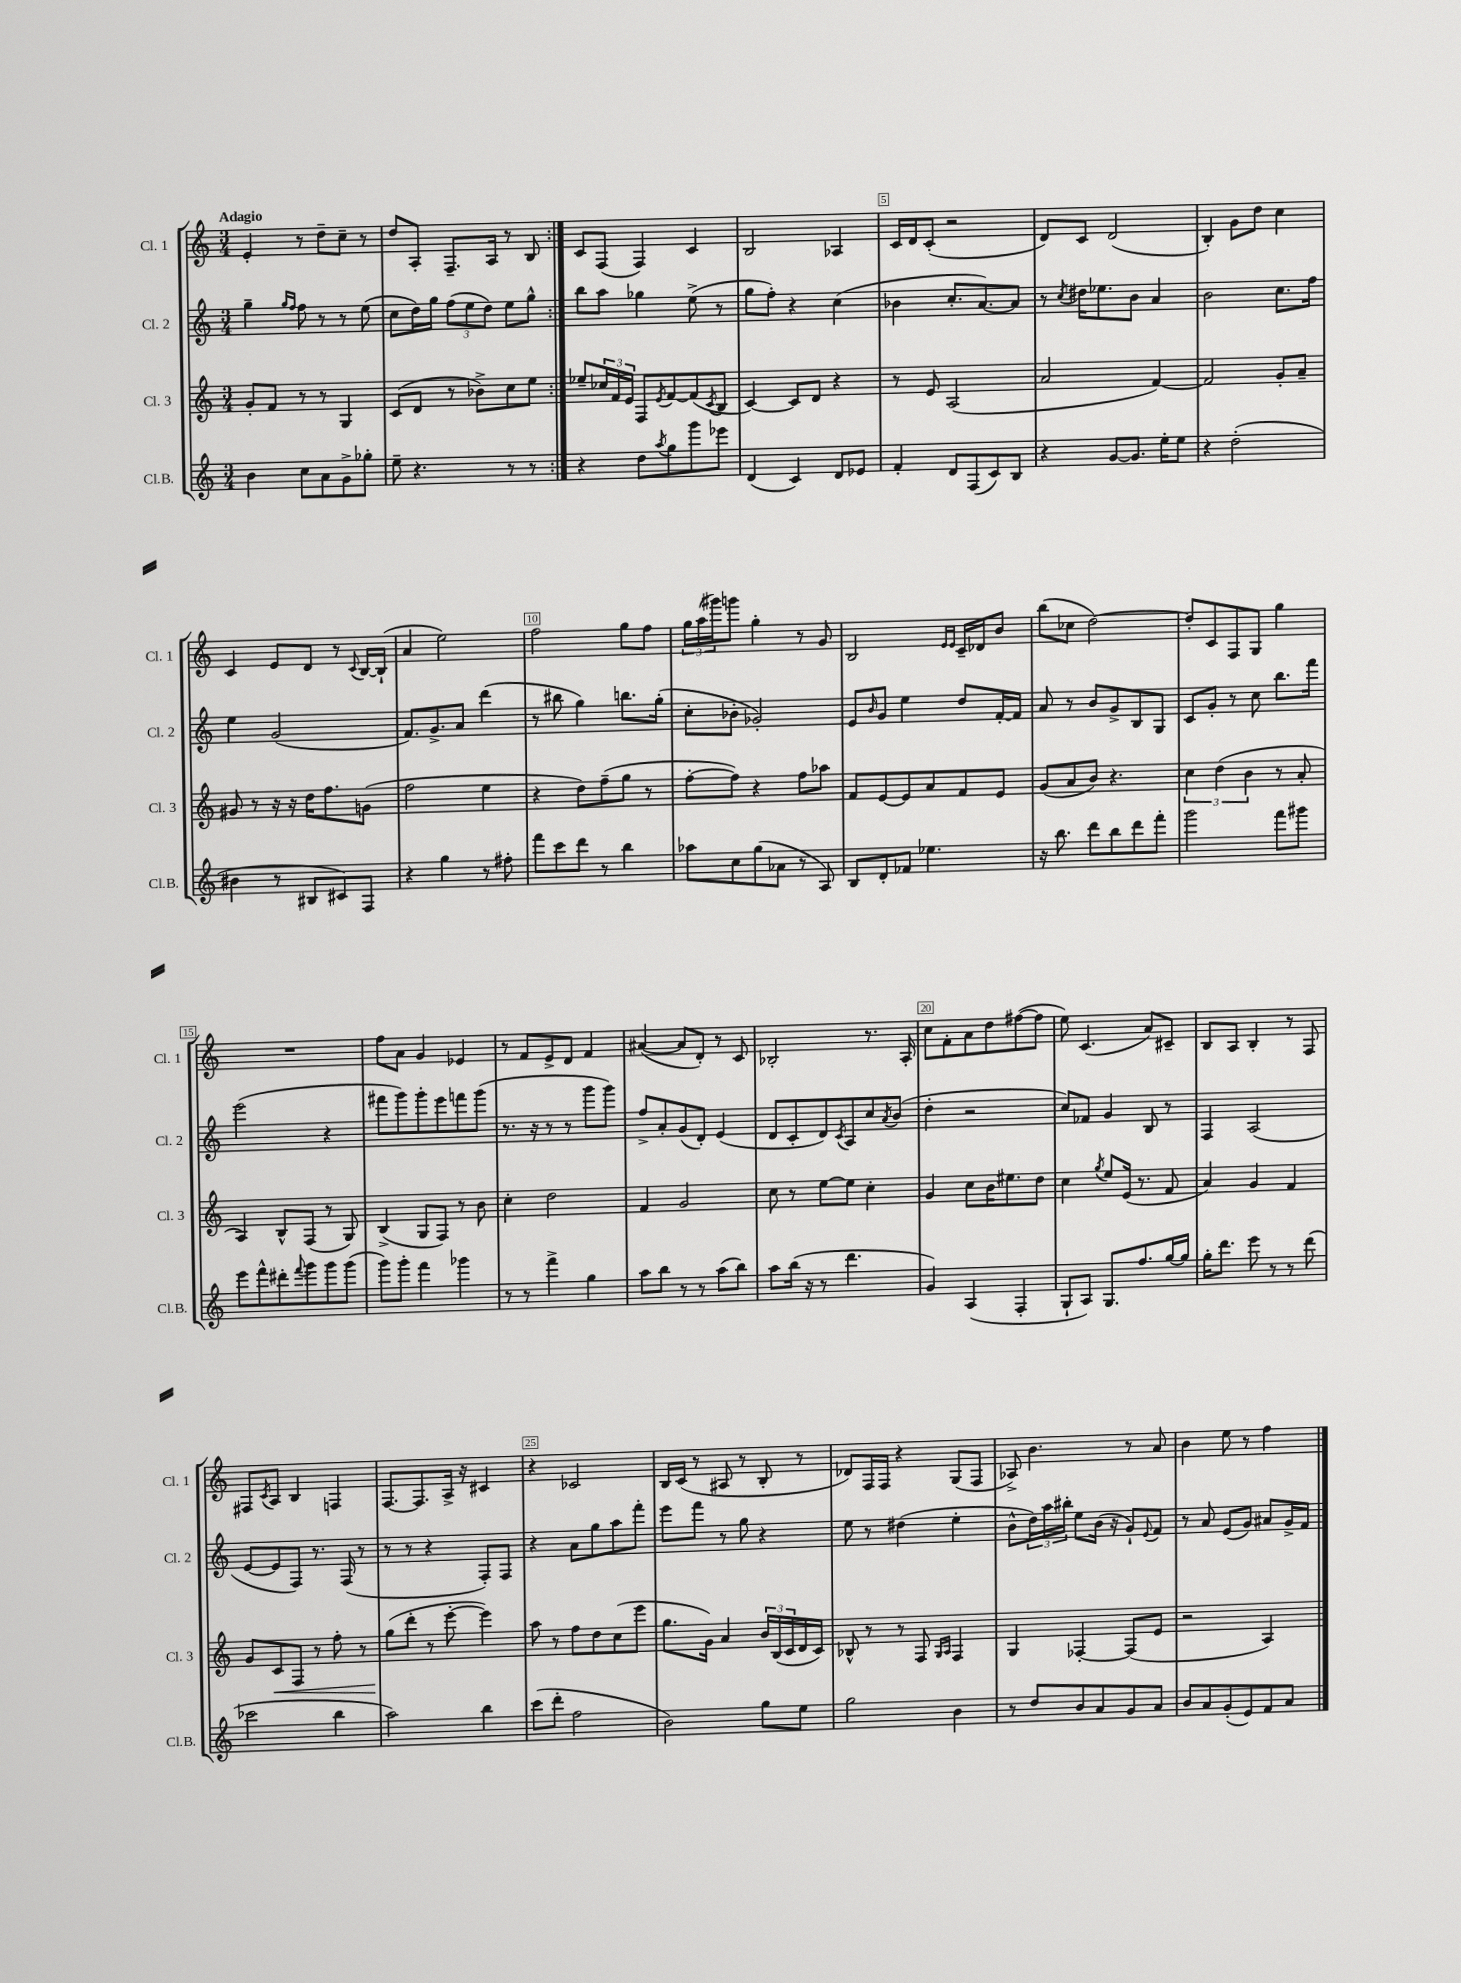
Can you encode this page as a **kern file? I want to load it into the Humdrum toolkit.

**kern	**kern	**dynam	**kern	**kern
*part4	*part3	*part3	*part2	*part1
*staff4	*staff3	*staff3	*staff2	*staff1
*I"Cl.B.	*I"Cl. 3	*	*I"Cl. 2	*I"Cl. 1
*I'Cl.B.	*I'Cl. 3	*	*I'Cl. 2	*I'Cl. 1
*clefG2	*clefG2	*	*clefG2	*clefG2
*k[]	*k[]	*	*k[]	*k[]
*M3/4	*M3/4	*	*M3/4	*M3/4
=1	=1	=1	=1	=1
!	!	!	!	!LO:TX:a:B:t=Adagio
4b\	8g'/L	.	4gg~\	4e'/
.	8f/J	.	.	.
.	.	.	16qqgg/LL	.
.	.	.	16qqff/JJ	.
8cc\L	8r	.	8ff\	8r
8a\	8r	.	8r	8dd~\L
8g^\	4G/	.	8r	8cc~\J
8gg-X'\J	.	.	(8ee\	8r
=2	=2	=2	=2	=2
8ee~\	(8c/L	.	8cc\L	8dd/L
4.r	8d/J	.	16dd\L)	8A'/J
.	.	.	16gg\JJ	.
.	8r	.	(12ff\L	8.F~/L
.	.	.	12ee\	.
.	8b-X^\L)	.	.	.
.	.	.	12dd\J)	.
.	.	.	.	16A/Jk
8r	8cc\	.	8ee\L	8r
8r	8ee\J	.	8gg^^\J	8B/
=3:|!	=3:|!	=3:|!	=3:|!	=3:|!
4r	8ee-X~/L	.	8bb\L	8c/L
.	24cc-X/L	.	8aa\J	(8F/J
.	24f/	.	.	.
.	24e/JJ	.	.	.
8dd\L	8F/L	.	4gg-X\	4F/)
8qaa/	8qe/	.	.	.
8gg\	[8f/	.	.	.
8ggg\	(8f/]	.	(8ee^\	4c/
.	8qc/	.	.	.
8eee-X\J	8B/J	.	8r	.
=4	=4	=4	=4	=4
(4d/	[4c/)	.	8gg\L	2B/
.	.	.	8ff'\J)	.
4c/)	8c/L]	.	4r	.
.	8d/J	.	.	.
8d/L	4r	.	(4cc\	4A-X/
8e-X/J	.	.	.	.
=5	=5	=5	=5	=5
4f'/	8r	.	4b-X\	16c/LL
.	.	.	.	16d/J
.	8e/	.	.	(8c'/J
8d/L	(2A/	.	8.cc'/L	2r
(8F/	.	.	.	.
.	.	.	[8.a/)	.
8c/)	.	.	.	.
8B/J	.	.	8a/J]	.
=6	=6	=6	=6	=6
4r	2a/	.	8r	8d/L)
.	.	.	8qcc/	.
.	.	.	16dd#X\KL	8c/J
.	.	.	8.ee-X\	.
[8g/L	.	.	.	(2d/
8.g/J]	.	.	8b\J	.
.	[4f/)	.	4a/	.
16ee'\KL	.	.	.	.
8ee\J	.	.	.	.
=7	=7	=7	=7	=7
4r	2f/]	.	2b\	4B'/)
(2dd'\	.	.	.	8g\L
.	.	.	.	8dd\J
.	8g'/L	.	8.cc\L	4cc\
.	8a~/J	.	.	.
.	.	.	16ff\Jk	.
!!LO:LB:g=z
=8	=8	=8	=8	=8
4b#X\	8g#X/	.	4ee\	4c/
.	8r	.	.	.
8r	16r	.	(2g/	8e/L
.	16r	.	.	.
8B#X/L	16dd\KL	.	.	8d/J
.	8.ff\	.	.	.
8c#X/)	.	.	.	8r
.	.	.	.	8qqc/
8F/J	(8gn\J	.	.	[16B/LL
.	.	.	.	(16B`/JJ]
=9	=9	=9	=9	=9
4r	2ff\	.	8.f/L)	4a/
.	.	.	8.g^/	.
4gg\	.	.	.	2ee\)
.	.	.	8a/J	.
8r	4ee\	.	(4ddd\	.
8ff#X'\	.	.	.	.
=10	=10	=10	=10	=10
8fff\L	4r	.	8r	2ff\
8ccc\	.	.	8bb#X\	.
8ddd\J	8dd\L)	.	4gg\)	.
8r	(8ff~\	.	.	.
4bb\	8gg\J	.	8.bbn\L	8gg\L
.	8r	.	.	8ff\J
.	.	.	(16gg'\Jk	.
=11	=11	=11	=11	=11
8aa-X\L	[8ff'\L	.	8cc'\L	24gg\LL
.	.	.	.	(24aa\
.	.	.	.	24ggg#X\J)
8cc\	8ff\J])	.	8b-X'\J	8gggn\J
(8gg\	4r	.	2g-X'/)	4gg'\
8a-X\J	.	.	.	.
8r	8ff\L	.	.	8r
8A/)	8aa-X\J	.	.	8g/
=12	=12	=12	=12	=12
8B/L	8f/L	.	8e/L	2B/
.	.	.	16qqb/	.
8d'/	[8e/	.	8g/J	.
8f-X/J	8e/]	.	4ee\	.
4.ee-X\	8a/	.	.	.
.	.	.	.	16qqe/LL
.	.	.	.	16qqe/JJ
.	8f/	.	8dd/L	16c~/LL
.	.	.	.	16d-X/J
.	8e/J	.	[16f'/L	8b/J
.	.	.	16f/JJ]	.
=13	=13	=13	=13	=13
16r	(8g/L	.	8a/	(8bb\L
8.bb\	.	.	.	.
.	8a/	.	8r	8cc-X\J
8ddd\L	8b/J)	.	8b/L	[2dd\)
8bb\	4.r	.	8g^/	.
8ddd\	.	.	8B/	.
8fff'\J	.	.	8G/J	.
=14	=14	=14	=14	=14
2ggg\	6cc\	.	8c/L	8dd'/L]
.	.	.	8g'/J	8c/
.	(6dd\	.	.	.
.	.	.	8r	8F/
.	6b\	.	.	.
.	.	.	8cc\	8G/J
8fff\L	8r	.	8.bb\L	4gg\
8ggg#X\J	8a'/	.	.	.
.	.	.	16fff\Jk	.
!!LO:LB:g=z
=15	=15	=15	=15	=15
8eee\L	4A/)	.	(2eee\	2.r
8fff^^\	.	.	.	.
8ddd#X'\	8B^^/L	.	.	.
8qqfff/	.	.	.	.
8ggg\	(8F/J	.	.	.
8ggg\	8r	.	4r	.
(8ggg\J	8G/)	.	.	.
=16	=16	=16	=16	=16
8ggg\L)	(4B^/	.	8fff#X\L	8ff\L
8ggg'\J	.	.	8ggg\)	8a\J
4fff\	8G/L	.	8ggg'\	4g/
.	8F/J)	.	8eee\	.
4ggg-X\	8r	.	8fffn\	4e-X/
.	8b\	.	(8ggg\J	.
=17	=17	=17	=17	=17
8r	4cc'\	.	8.r	8r
8r	.	.	.	8f/L
.	.	.	16r	.
4fff^\	2dd\	.	8r	8e^/
.	.	.	8r	8d/J
4gg\	.	.	8ggg\L	4f/
.	.	.	8ggg\J)	.
=18	=18	=18	=18	=18
8aa\L	4f/	.	8ff^/L	([4a#X/
8bb\J	.	.	8a'/	.
8r	2g/	.	(8g/	8a#/L]
8r	.	.	8d'/J)	8d'/J)
(8aa\L	.	.	(4e/	8r
8bb\J)	.	.	.	8c/
=19	=19	=19	=19	=19
8aa\L	8cc\	.	8d/L	2B-X'/
(16bb\Jk	8r	.	8c'/	.
16r	.	.	.	.
8r	[8ee\L	.	8d/)	.
.	.	.	8qc/	.
4.ddd\	8ee\J]	.	8A/	.
.	4cc'\	.	8cc/	8.r
.	.	.	8qa/	.
.	.	.	(8b/J	.
.	.	.	.	16A'/
=20	=20	=20	=20	=20
4g/)	4g/	.	4dd'\	8cc\L
.	.	.	.	8f'\
(4A/	8cc\L	.	2r	8a\
.	16b\K	.	.	8dd\
.	8.ee#X\	.	.	.
4F'/	.	.	.	([8ff#X\
.	8dd\J	.	.	8ff#\J]
=21	=21	=21	=21	=21
8G`/L	4cc\	.	8cc/L)	8ee\)
8A/J)	.	.	8f-X/J	(4.c/
.	8qgg/	.	.	.
8.G/L	8ee/L	.	4g/	.
.	(16e/Jk	.	.	.
8.ff/	8.r	.	.	.
.	.	.	8B/	8a/L)
[16gg/L	8f/	.	8r	8c#X~/J
16gg/JJ]	.	.	.	.
=22	=22	=22	=22	=22
16gg'\KL	4a/)	.	4F/	8B/L
8.ddd\J	.	.	.	.
.	.	.	.	8A/J
8eee\	4g/	.	(2A/	4B'/
8r	.	.	.	.
8r	4f/	.	.	8r
(8ddd\	.	.	.	8F/
!!LO:LB:g=z
=23	=23	=23	=23	=23
2ccc-X\	8g/L	.	[8e/L	8F#X/L
.	.	.	.	8qc/
!	!	!LO:HP:b	!	!
.	8c/	<	8e/]	8A/J
.	8F/J	.	8F/J)	4B/
.	8r	.	8.r	.
4bb\	8ff'\	.	.	4Fn/
.	.	.	(16F/	.
.	8r	.	8r	.
=24	=24	=24	=24	=24
2aa\)	(8gg\L	.	8r	[8.F/L
.	8ddd'\J	[	8r	.
.	.	.	.	8.F/]
.	8r	.	4r	.
.	[8eee'\	.	.	16A^/Jk
.	.	.	.	16r
4bb\	4eee\])	.	8F'/L)	4c#X/
.	.	.	8F/J	.
=25	=25	=25	=25	=25
(8ccc\L	8aa\	.	4r	4r
8ddd'\J	8r	.	.	.
2ff\	8ff\L	.	8a\L	2c-X/
.	8dd\	.	8gg\	.
.	(8cc\	.	8aa\	.
.	8eee\J	.	8fff'\J	.
=26	=26	=26	=26	=26
2b\)	8.gg\L	.	8eee\L	16B/LL
.	.	.	.	(16c/JJ
.	.	.	8fff\J	8r
.	16g\Jk)	.	.	.
.	4a/	.	8r	8A#X/
.	.	.	8gg\	8r
8gg\L	24b/LL	.	4r	8B'/
.	(24B/	.	.	.
.	24c/	.	.	.
8ee\J	16d/	.	.	8r
.	16c/JJ)	.	.	.
=27	=27	=27	=27	=27
2gg\	8B-X^^/	.	8ee\	8d-X/L)
.	8r	.	8r	16F/L
.	.	.	.	16F/JJ
.	8r	.	(4dd#X\	4r
.	8F/	.	.	.
.	16qqG/LL	.	.	.
.	16qqA/JJ	.	.	.
4b\	4F/	.	4ee'\	(8G/L
.	.	.	.	8F/J
=28	=28	=28	=28	=28
8r	4G/	.	8b^^\L	8A-X^/)
8dd/L	.	.	24dd\L)	4.b\
.	.	.	24aa\	.
.	.	.	24bb#X'\JJ	.
8b/	[4F-X'/	.	8ee\L	.
8a/	.	.	(16b\Jk	.
.	.	.	16r	.
8g/	(8F-/L]	.	8g`/L)	8r
.	.	.	8qqe/	.
8a/J	8e/J	.	8f/J	8a/
=29	=29	=29	=29	=29
8b/L	2r	.	8r	4b\
8a/	.	.	8a/	.
(8g'/	.	.	(8e/L	8ee\
8e/)	.	.	8g/J)	8r
8f/	4A/)	.	8a#X/L	4ff\
8a/J	.	.	16g^/L	.
.	.	.	16f/JJ	.
==	==	==	==	==
*-	*-	*-	*-	*-
